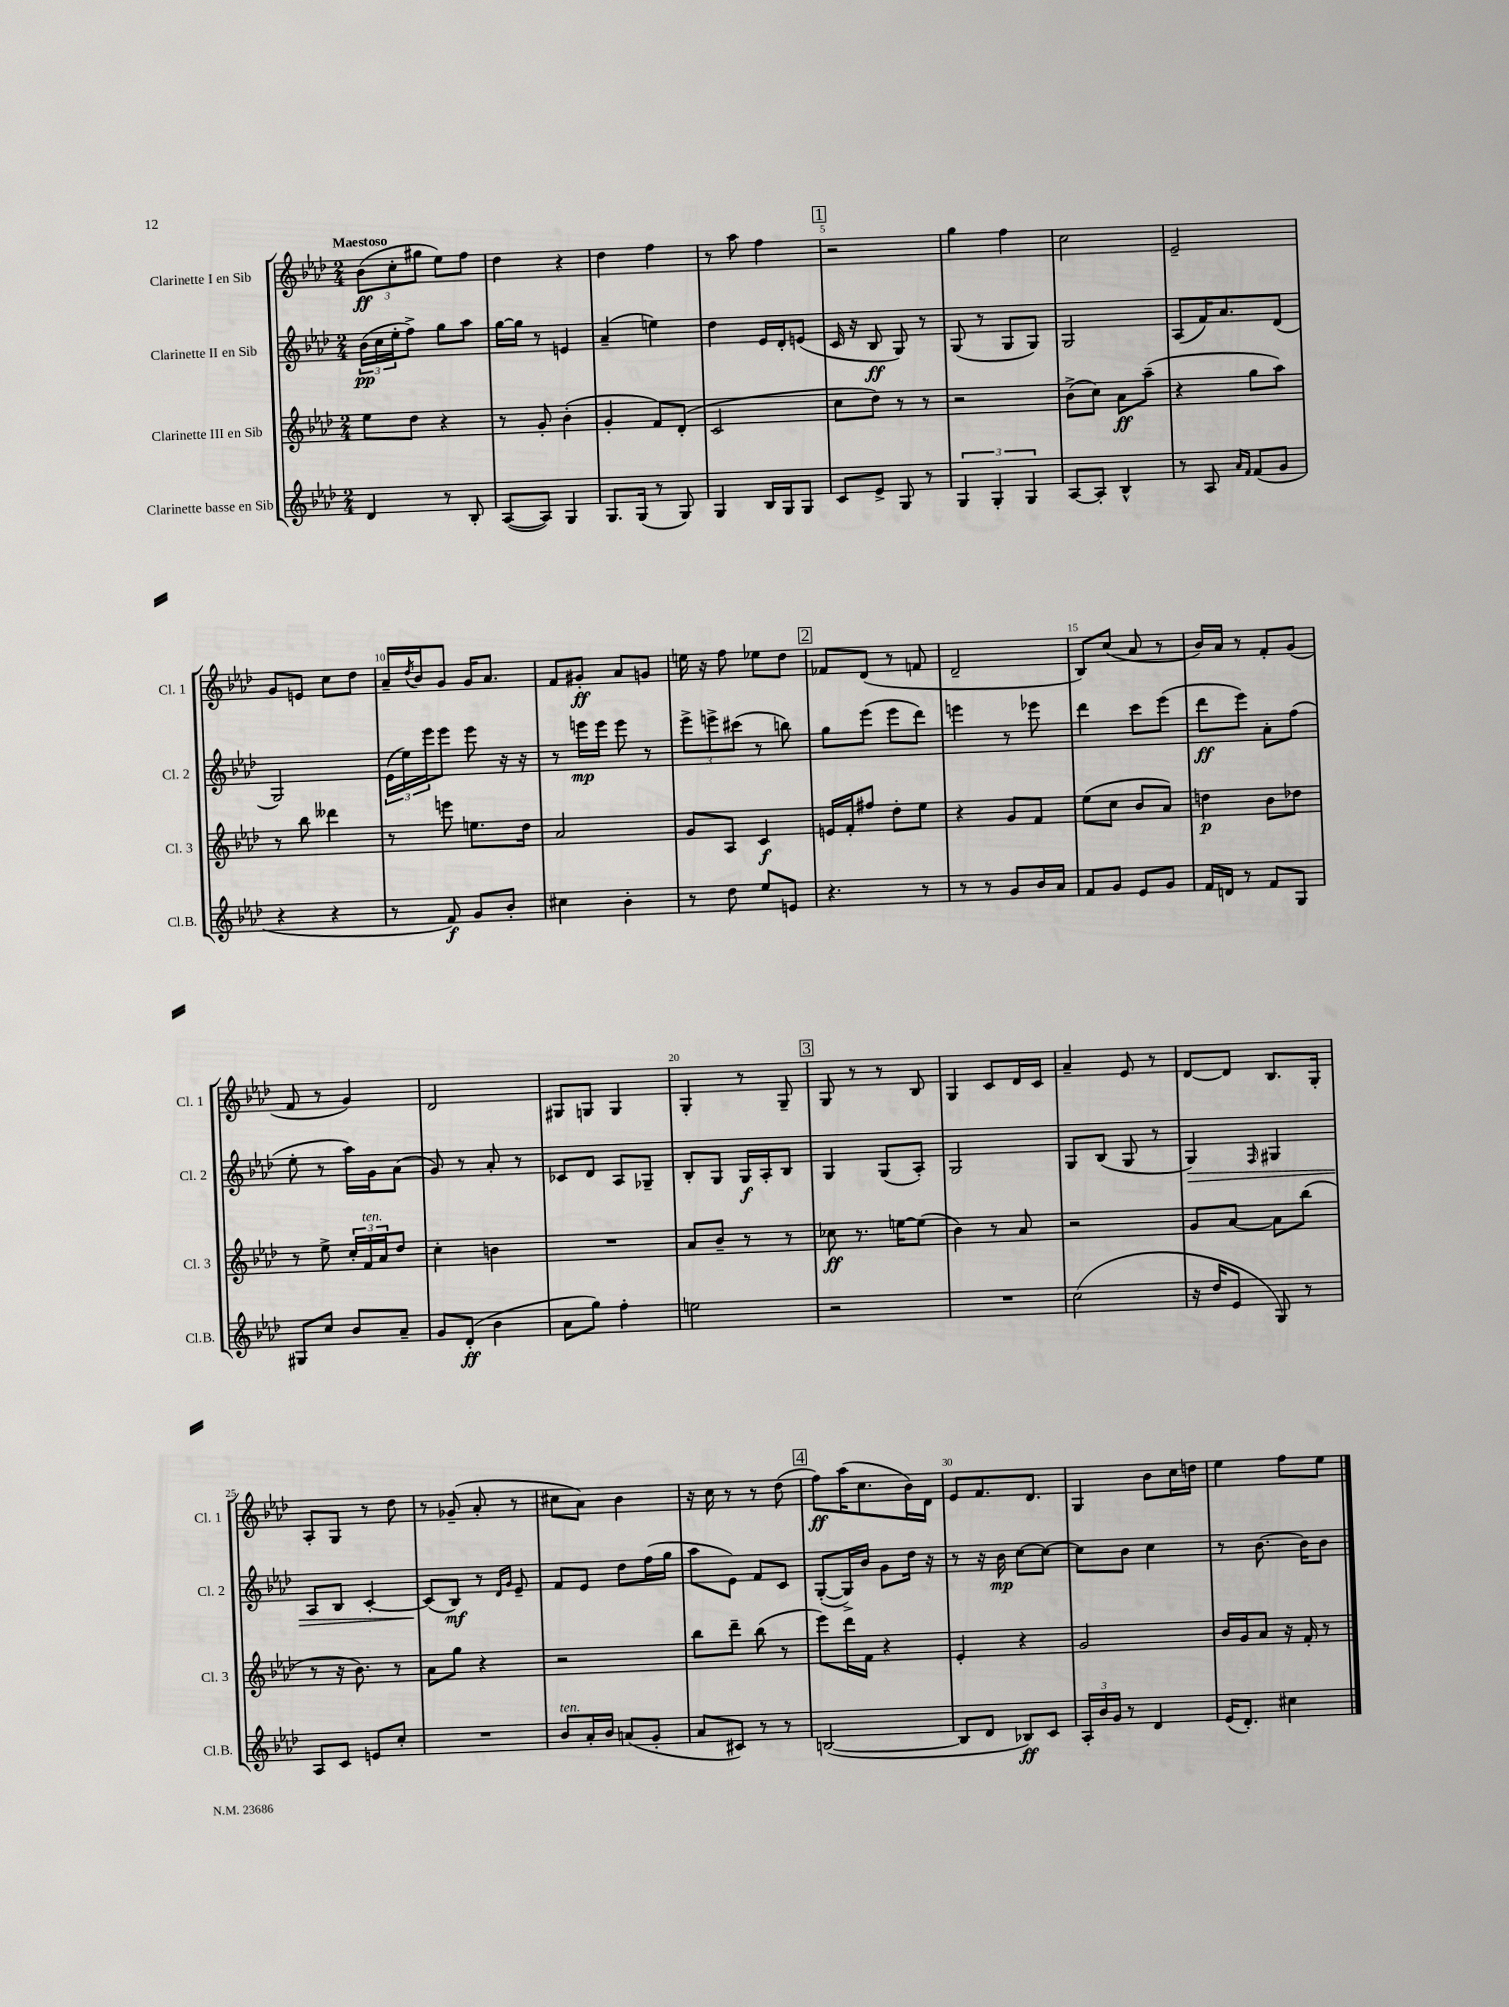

**kern	**kern	**kern	**kern
*staff4	*staff3	*staff2	*staff1
*clefG2	*clefG2	*clefG2	*clefG2
*k[b-e-a-d-]	*k[b-e-a-d-]	*k[b-e-a-d-]	*k[b-e-a-d-]
*M2/4	*M2/4	*M2/4	*M2/4
4d-/	8ee-\L	(24b-\LL	(12b-\L
.	.	24cc\	.
.	.	24ee-'\J	12cc'\
.	8dd-\J	8ff^\J)	.
.	.	.	12gg#\J
8r	4r	8gg\L	8ee-\L)
8B-'/	.	8aa-\J	8ff\J
=	=	=	=
([8A-/L	8r	[16gg\LL	4dd-\
.	.	16gg\]JJ	.
8A-/]J)	8g'/	8r	.
4G/	(4b-'\	4e/	4r
=	=	=	=
8.G/L	4g'/	(4a-~/	4dd-\
(16G/Jk	.	.	.
8r	8f/L)	4ee\)	4ff\
8G/)	(8d-'/J	.	.
=	=	=	=
4G/	2c/	4dd-\	8r
.	.	.	8aa-\
16B-/LL	.	16e-/LL	4ff\
16G/J	.	16d-'/J	.
8G/J	.	(8e/J	.
=	=	=	=
8c/L	8cc\L	16c/	2r
.	.	16r	.
8e-^/J	8dd-\J)	8B-/	.
8G/	8r	8G/)	.
8r	8r	8r	.
=	=	=	=
6G/	2r	(8G/	4gg\
.	.	8r	.
6G'/	.	.	.
.	.	8G/L	4ff\
6G/	.	.	.
.	.	8G/J)	.
=	=	=	=
[8A-/L	(8b-^\L	2G/	2cc\
8A-'/]J	8cc\J)	.	.
4B-^^/	8a-\L	.	.
.	(8aa-~\J	.	.
=	=	=	=
8r	4r	(8A-/L	2e-~/
8A-/	.	16f/K)	.
.	.	8.a-/	.
16qqa-/LL	.	.	.
16qqf/JJ	.	.	.
(8f/L	8gg\L	.	.
8g/J	8aa-\J)	(8d-/J	.
=	=	=	=
4r	8r	2G/)	8g/L
.	8bb-\	.	8e/J
4r	4ddd--\	.	8cc\L
.	.	.	8dd-\J
=	=	=	=
8r	8r	(24e-\LL	16a-~/LL
.	.	24ee-\)	.
.	.	.	8qdd-/
.	.	.	16b-/J
.	.	24eee-\J	.
8f/)	8eee\	8eee-\J	8g/J
8g/L	8.ee\L	8eee-\	16g/LK
.	.	.	8.a-/J
8b-'/J	.	16r	.
.	16dd-\Jk	16r	.
=	=	=	=
4cc#\	2a-/	8r	8f/L
.	.	16eee\LL	8g#'/J
.	.	16eee\JJ	.
4b-'\	.	8eee\	8a-/L
.	.	8r	8g/J
=	=	=	=
8r	8g/L	12eee-^\L	16ee\
.	.	.	16r
.	.	12eee^\	.
8dd-\	8A-/J	.	8ff\
.	.	(12ccc#\J	.
8ee-/L	4c/	8r	8ee-\L
8e/J	.	8bb\)	8dd-\J
=	=	=	=
4.r	16e/LL	8gg\L	8f-/L
.	16f'/J	.	.
.	8ff#/J	(8eee-\J	(8d-/J
.	8dd-'\L	8eee-\L	8r
8r	8ee-\J	8ddd-\J)	8f/
=	=	=	=
8r	4r	4eee\	2d-~/
8r	.	.	.
8g/L	8g/L	8r	.
16b-/L	8f/J	8eee-\	.
16a-/JJ	.	.	.
=	=	=	=
8f/L	(8ee-\L	4ddd-\	8B-/L)
8g/J	8cc\J	.	(8cc/J
8e-/L	8b-/L	8ccc\L	8a-/
8g/J	8a-/J)	(8eee-\J	8r
=	=	=	=
16f/LL	4dd\	8ddd-\L	16b-/LL)
16d/JJ	.	.	16a-/JJ
8r	.	8eee-\J)	8r
8f/L	8b-\L	8a-'\L	8f'/L
8G/J	8dd-\J	(8ff\J	(8g/J
=	=	=	=
8G#/L	8r	8ee-'\	8f/
8cc/J	8ee-^\	8r	8r
8b-/L	24cc'/LL	16aa-\LL)	4g/)
.	24f/	.	.
.	.	16g\J	.
.	24a-/J	.	.
8a-~/J	8dd-/J	(8a-\J	.
=	=	=	=
8g/L	4cc'\	8g/)	2d-/
(8d-'/J	.	8r	.
4b-\	4b\	8a-'/	.
.	.	8r	.
=	=	=	=
8a-\L	2r	8c-/L	8G#/L
8gg\J)	.	8d-/J	8G/J
4ff'\	.	8A-/L	4G/
.	.	8G-~/J	.
=	=	=	=
2ee\	8a-/L	8B-'/L	4G'/
.	8b-~/J	8G/J	.
.	8r	16G/LL	8r
.	.	16A-'/J	.
.	8r	8B-/J	8G~/
=	=	=	=
2r	8cc-\	4G/	8G/
.	8.r	.	8r
.	.	(8G/L	8r
.	[16ee\LK	.	.
.	(8ee\]J	8A-'/J)	8B-/
=	=	=	=
2r	4b-\)	2G/	4G/
.	8r	.	8c/L
.	8a-/	.	16d-/L
.	.	.	16c/JJ
=	=	=	=
(2cc\	2r	8G/L	4a-~/
.	.	(8B-/J	.
.	.	8G/	8e-/
.	.	8r	8r
=	=	=	=
16r	8g/L	4G/)	[8d-/L
16dd-/LK	.	.	.
8e-/J	[8a-/J	.	8d-/]J
.	.	16qqF/	.
8G/)	8a-\]L	4G#/	8.B-/L
8r	(8bb-\J	.	.
.	.	.	16G'/Jk
=	=	=	=
8A-/L	8r	8A-/L	8A-'/L
8c/J	16r	8B-/J	8G/J
.	8.b-\)	.	.
8e/L	.	[4c'/	8r
8cc'/J	8r	.	8dd-\
=	=	=	=
2r	8a-\L	(8c/]L	8r
.	8gg\J	8B-/J)	(8g-~/
.	4r	8r	8a-'/
.	.	16qqd-/LL	.
.	.	16qqg/JJ	.
.	.	8e-~/	8r
=	=	=	=
8b-/L	2r	8f/L	8cc#\L
16a-'/L	.	8e-/J	8a-\J)
16b-/JJ	.	.	.
(8a/L	.	8dd-\L	4b-\
8g'/J	.	(16ff\L	.
.	.	16gg\JJ	.
=	=	=	=
8a-/L	8bb-\L	8aa-\L	16r
.	.	.	16cc\
8c#/J)	8ddd-~\J	8e-\J)	8r
8r	(8bb-\	8f/L	8r
8r	8r	8c/J	(8dd-\
=	=	=	=
([2B/	8eee-\L)	([8G'/L	8ff\L)
.	16ddd-\L	16G^/]L)	(16aa-\K
.	16f\JJ	16b-/JJ	8.cc\
.	4r	8g\L	.
.	.	16dd-\Jk	16b-\L)
.	.	16r	16d-\JJ
=	=	=	=
8B/]L	4e-'/	8r	8e-/L
8d-/J	.	16r	8.f/
.	.	16b-\	.
8B-/L)	4r	[8cc\L	.
.	.	.	8.d-/J
8c/J	.	8cc\_J	.
=	=	=	=
24A-'/LL	2g/	8cc\]L	4G/
24b-/	.	.	.
24g/JJ	.	.	.
8r	.	8b-\J	.
4d-/	.	4cc\	8b-\L
.	.	.	16cc\L
.	.	.	16dd\JJ
=	=	=	=
(16e-/LK	16b-/LL	8r	4ee-\
8.d-'/J)	16g/J	.	.
.	8a-/J	[8.b-\	.
4cc#\	16r	.	8ff\L
.	16f'/	16b-\]LK	.
.	8r	8b-\J	8ee-\J
==	==	==	==
*-	*-	*-	*-
